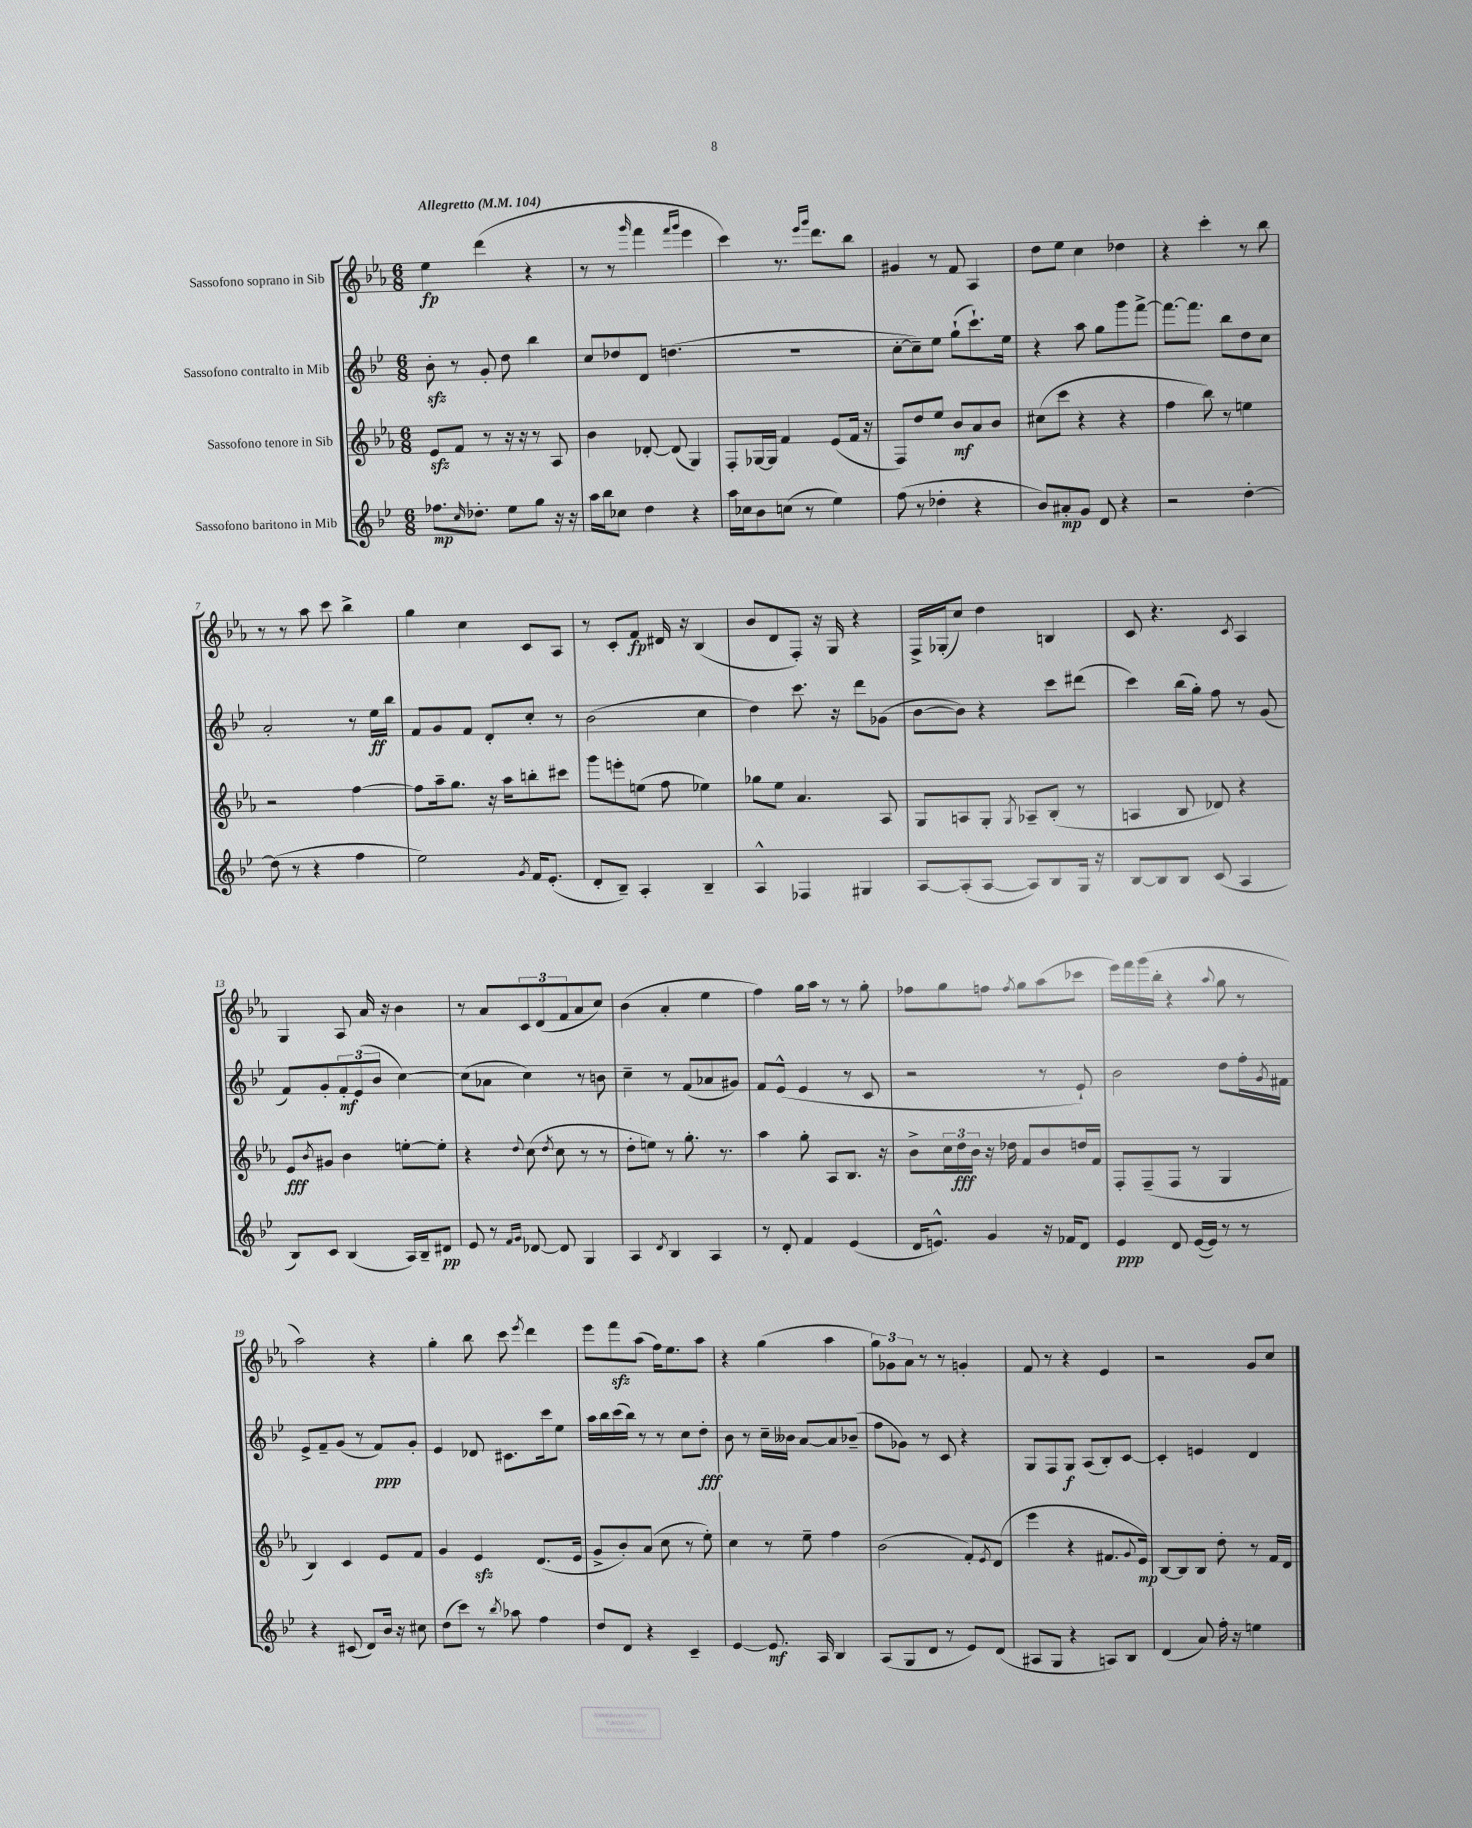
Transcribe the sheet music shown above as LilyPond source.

<<
\new StaffGroup <<
\new Staff = "s0" \with { instrumentName = "Sassofono soprano in Sib" } {
    \clef treble \key ees \major \numericTimeSignature \time 6/8 \tempo "Allegretto" 4 = 104
    ees''4\fp d'''4( r4 |
    r8 r8 \grace { g'''16 } f'''4 \grace { f'''16 g'''16 } ees'''4 |
    c'''4) r8. \grace { ees'''16 g'''16 } d'''8. bes''8 |
    gis'4 r8 f'8 aes4 |
    d''8 ees''8 c''4 des''4 |
    r4 c'''4-. r8 bes''8 |
    r8 r8 aes''8 c'''8 bes''4-> |
    g''4 c''4 c'8 aes8 |
    r8 c'8-. f'8\fp dis'16 r16 bes4( |
    bes'8 d'8 f8-.) r16 g16 r4 |
    f16-> ges16-.( c''8) d''4 b4 |
    c'8 r4. \acciaccatura { c'8 } aes4 |
    g4 aes8 aes'16 r16 bes'4 |
    r8 aes'8 \tuplet 3/2 { c'8 d'8( f'8 } aes'8 c''8) |
    bes'4( aes'4-. ees''4 |
    f''4) g''16 aes''16 r8 r8 g''8-. |
    fes''8 g''8 f''8 \acciaccatura { f''8 } g''8 aes''8( ces'''8 |
    ees'''16) f'''16 g'''16( bes''16-. r4 \appoggiatura { aes''8 } g''8 r8 |
    aes''2) r4 |
    g''4-. bes''8 c'''8 \acciaccatura { ees'''8 } d'''4 |
    ees'''8 f'''8\sfz aes''8( f''16) ees''8. aes''8 |
    r4 g''4( aes''4 |
    \tuplet 3/2 { g''8) ges'8 aes'8 } r8 r8 g'4-. |
    f'8 r8 r4 ees'4 |
    r2 g'8 c''8 \bar "|." |
}
\new Staff = "s1" \with { instrumentName = "Sassofono contralto in Mib" } {
    \clef treble \key bes \major \numericTimeSignature \time 6/8
    bes'8-.\sfz r8 g'8-. d''8 bes''4 |
    c''8 des''8 d'8 d''4.( |
    R2. |
    c''8~-. c''8--) ees''8 g''8-!( c'''8.-!) ees''16 |
    r4 a''8 g''8 g'''8 f'''8~-> |
    f'''8.~ f'''8. bes''8 d''8 c''8 |
    a'2-. r8 ees''16\ff bes''16 |
    f'8 g'8 f'8 d'8-. c''8-. r8 |
    bes'2( c''4 |
    d''4) c'''8. r16 d'''8 ges'8( |
    bes'8~ bes'8) r4 c'''8 dis'''8( |
    c'''4) bes''16( g''16-.) f''8 r8 g'8( |
    f'8) g'8-. \tuplet 3/2 { f'8-.\mf ees'8( bes'8 } c''4~) |
    c''8( aes'8 c''4) r8 b'8 |
    c''4-- r8 f'8( aes'8 gis'8) |
    f'8 ees'8-^( ees'4 r8 c'8 |
    r2 r8 ees'8-!) |
    bes'2 d''8 f''16-. \acciaccatura { g'8 } fis'16 |
    ees'8-> f'8-- g'8( r8 f'8\ppp) g'8-. |
    ees'4 des'8 cis'8. c'''16 ees''8 |
    a''16 bes''16 c'''16( bes''16) r8 r8 c''8 d''8-.\fff |
    bes'8 r8 c''16-- beses'16 a'8~ a'8 bes'8--( |
    f''8 ges'8) r8 c'8 r4 |
    g8 f8 g8\f a8( bes8-.) c'8~ |
    c'4-. e'4 d'4 \bar "|." |
}
\new Staff = "s2" \with { instrumentName = "Sassofono tenore in Sib" } {
    \clef treble \key ees \major \numericTimeSignature \time 6/8
    ees'8\sfz f'8 r8 r16 r16 r8 aes8 |
    bes'4 des'8~-. des'8( g4) |
    f8-. ges16~ ges16 f'4 ees'8( f'16 r16 |
    f8) d''8 ees''8 bes'8\mf aes'8 bes'8 |
    cis''8( c'''8 r4 r4 |
    f''4 bes''8) r8 e''4 |
    r2 f''4~ |
    f''8 aes''16-- g''8. r16 aes''16 b''8-. cis'''8 |
    g'''8 e'''8-. e''8( f''8 ees''4) |
    ges''8 ees''8 aes'4. aes8 |
    g8 a8 g8-. \acciaccatura { g8 } aes8-- bes8-.( r8 |
    a4 bes8 des'8) r4 |
    ees'8\fff \acciaccatura { bes'8 } gis'8 bes'4 e''8~-. e''8-. |
    r4 \appoggiatura { d''8 } c''8( \acciaccatura { d''8 } c''8 r8 r8 |
    d''8-. e''8) r8 g''8.-. r8. |
    aes''4 g''8-. aes8 bes8. r16 |
    bes'8-> \tuplet 3/2 { c''16 d''16\fff bes'16 } r16 des''16 f'8 bes'8 d''16 f'16 |
    f8-. f8--( f8 r8 g4 |
    bes4) c'4 ees'8 f'8 |
    g'4 ees'4\sfz d'8.( ees'16 |
    g'8-> bes'8-.) aes'8( c''8 r8 ees''8-.) |
    c''4 r8 ees''8-- f''4 |
    bes'2( f'8-.) \acciaccatura { ees'8 } d'8( |
    ees'''4 r4 fis'8. \appoggiatura { g'8 } ees'16\mp) |
    bes8~ bes8 bes8 d''8-. r8 f'16 d'16 \bar "|." |
}
\new Staff = "s3" \with { instrumentName = "Sassofono baritono in Mib" } {
    \clef treble \key bes \major \numericTimeSignature \time 6/8
    fes''8.\mp \grace { c''16 } des''8.-. ees''8 g''8 r16 r16 |
    a''16 bes''16 ces''8 d''4 r4 |
    a''16 ces''16 bes'8 c''8( r8 ees''4) |
    f''8( r8 des''4-. r4 |
    bes'8) ais'8-.\mp g'8 d'8 r4 |
    r2 d''4~-. |
    d''8( r8 r4 f''4 |
    ees''2) \acciaccatura { g'8 } f'16 ees'8.-.( |
    d'8-. bes8--) a4-. bes4-- |
    a4-^ fes4 gis4 |
    a8~ a8-.( a8~ a8) bes8 g16 r16 |
    bes8~ bes8 bes8 c'8( a4 |
    bes8) c'8 bes4( a16) bes16-- dis'8\pp |
    ees'8 r8 \grace { f'16 g'16 } des'8~ des'8 g4 |
    a4 \acciaccatura { d'8 } bes4 a4 |
    r8 d'8-. f'4 ees'4( |
    d'16 e'8.-^) g'4 r16 fes'16 d'8 |
    ees'4\ppp d'8 ees'16~( ees'16) r8 r8 |
    r4 cis'8( d'8) bes'16 r16 cis''8 |
    d''8( c'''8) r8 \acciaccatura { bes''8 } aes''8 f''4 |
    d''8 d'8 r4 c'4-- |
    ees'4~ ees'8.\mf a16 bes4 |
    a8( g8 d'8 r8 ees'8) d'8( |
    ais8 g8 r4 a8) bes8 |
    d'4( a'8) f''16-. r16 e''4 \bar "|." |
}
>>
>>
